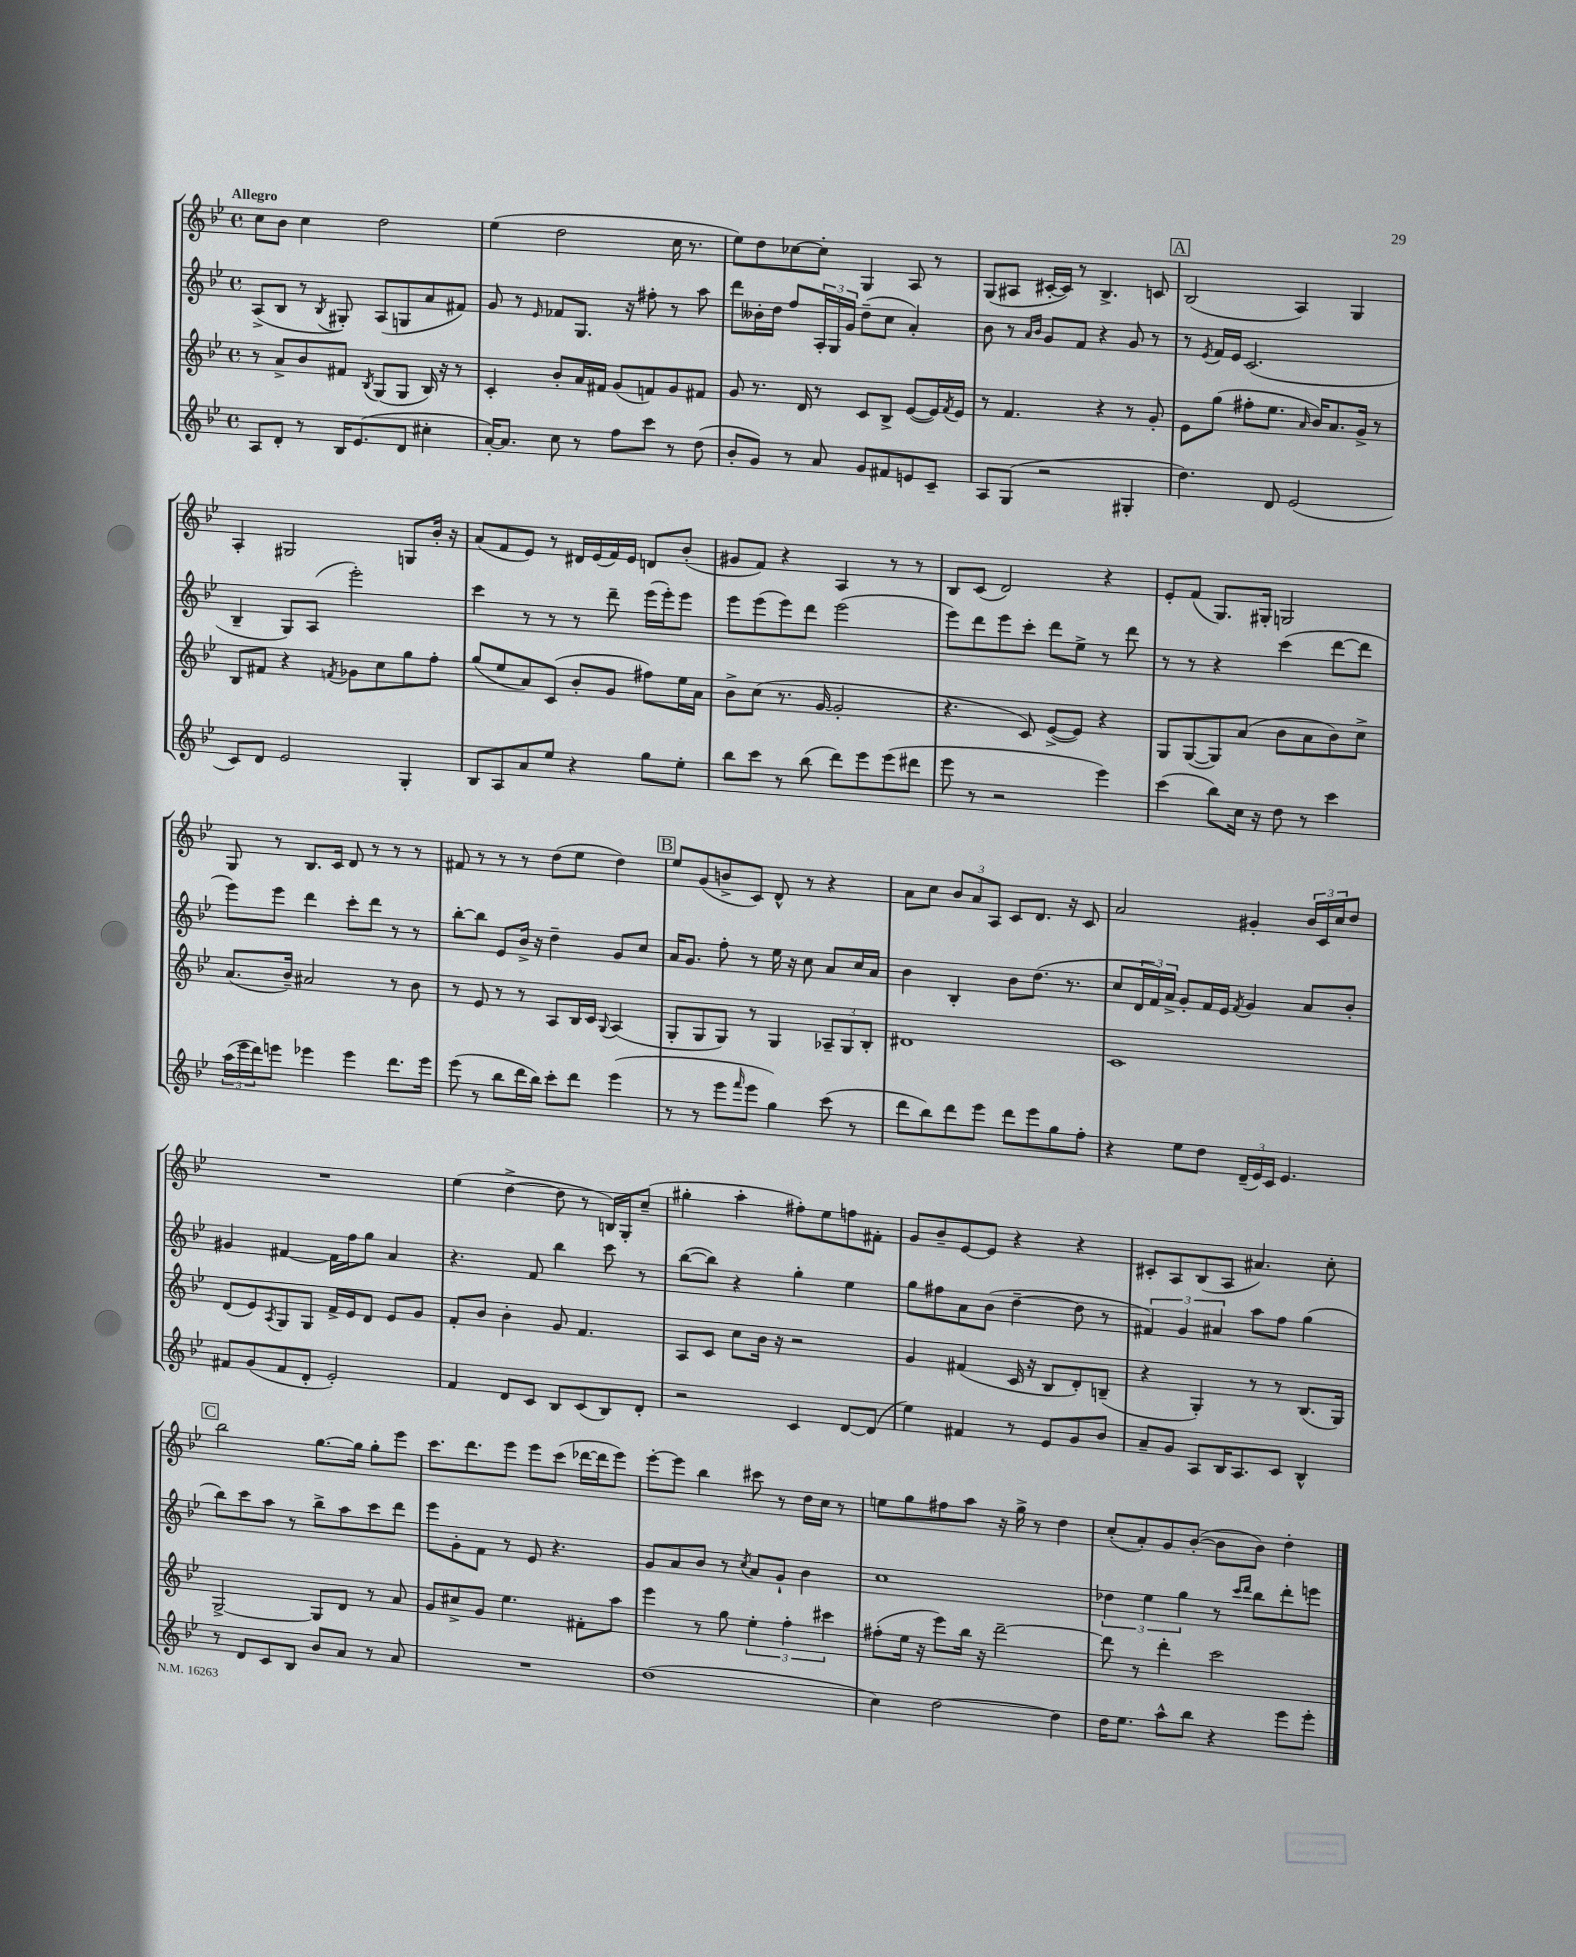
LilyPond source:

<<
\new StaffGroup <<
\new Staff = "s0" {
    \clef treble \key bes \major \defaultTimeSignature \time 4/4 \tempo "Allegro"
    c''8 bes'8 c''4 d''2 |
    ees''4( d''2 c''16 r8. |
    ees''8) d''8 ces''8~ ces''8-. g4 a8 r8 |
    g8( ais8 cis'16~-. cis'16) r8 bes4.-> c'8 |
    \mark \markup { \box "A" } bes2( a4) g4 |
    a4-. gis2 g8 bes'16-. r16 |
    a'8( f'8 ees'8) r8 dis'16 ees'16( f'16) ees'16 d'8 bes'8-.( |
    gis'8 f'8) r4 a4 r8 r8 |
    bes8 c'8( d'2) r4 |
    ees'8-. f'8( g8.) gis16-. g2 |
    g8 r8 bes8. c'16 d'8 r8 r8 r8 |
    fis'8 r8 r8 r8 d''8( ees''8 d''4) |
    \mark \markup { \box "B" } ees''8 g'8( b'8-> c'8) d'8-^ r8 r4 |
    a'8 c''8 \tuplet 3/2 { bes'8 a'8 a8 } c'8 d'8. r16 c'8 |
    a'2 gis'4-. \tuplet 3/2 { bes'16 c'16 c''16 } d''8 |
    R1 |
    ees''4( d''4~-> d''8 r8 b16) g16-. c''8--( |
    gis''4-. a''4-. fis''8-.) ees''8 f''8 fis'8-. |
    g'8 bes'8-- ees'8~ ees'8 r4 r4 |
    cis'8-. a8 bes8( a8 ais'4.) c''8-. |
    \mark \markup { \box "C" } bes''2 g''8.~ g''16 g''8-. ees'''8 |
    c'''8. d'''8. ees'''8 ees'''8 c'''8( des'''16~ des'''16 ees'''8) |
    ees'''8~-. ees'''8 bes''4 cis'''8 r8 d''16 c''16 r8 |
    e''8 g''8 fis''8 a''8 r16 g''16-> r8 d''4 |
    c''8-.( a'8-.) g'8 bes'8~-.( bes'8 bes'8) d''4-. \bar "|." |
}
\new Staff = "s1" {
    \clef treble \key bes \major \defaultTimeSignature \time 4/4
    a8->( bes8 r8 \acciaccatura { bes8 } gis8-.) a8( g8 a'8 fis'8) |
    g'8 r8 \grace { ees'16 } fes'8 g8. r16 fis''8-. r8 a''8 |
    d'''8 beses'16-. d''16 f''8 \tuplet 3/2 { a16-. g16 g'16 } d''8--( c''8 a'4-.) |
    bes'8 r8 \grace { a'16 bes'16 } g'8 f'8 r4 g'8 r8 |
    \mark \markup { \box "A" } r8 \acciaccatura { ees'8 } f'16 ees'16 c'2.( |
    bes4-- g8) a8( ees'''2-.) |
    c'''4 r8 r8 r8 d'''8-- ees'''16( ees'''16-.) ees'''8 |
    ees'''8 ees'''8( ees'''8) d'''8 ees'''2( |
    ees'''8) d'''8 ees'''8 c'''8-. d'''8 ees''8-> r8 d'''8 |
    r8 r8 r4 c'''4( d'''8~ d'''8 |
    ees'''8) ees'''8 d'''4 c'''8-. d'''8 r8 r8 |
    bes''8~-. bes''8 ees'8 bes'16-> r16 d''4-- g'8 c''8 |
    \mark \markup { \box "B" } a'16 g'8. f''8-. r8 ees''16 r16 c''8 a'8 c''16 a'16 |
    bes'4 bes4-. bes'8 d''8.( r8. |
    c''8 \tuplet 3/2 { d'16 f'16) a'16-> } g'8-. f'16 ees'16 \acciaccatura { f'8 } g'4 a'8 bes'8-. |
    gis'4 fis'4~ fis'16 f''16 g''8 a'4 |
    r4. f'8 bes''4 c'''8 r8 |
    bes''8~( bes''8) r4 g''4-. ees''4 |
    g''8 fis''8 a'8 bes'8( d''4~-- d''8 r8 |
    \tuplet 3/2 { fis'4) g'4 ais'4 } a''8 f''8 g''4( |
    \mark \markup { \box "C" } bes''8) c'''8 a''8 r8 bes''8-> a''8 c'''8 d'''8 |
    ees'''8 g'8-. f'8 r8 ees'8 r4. |
    g'8 a'8 bes'8 r8 \acciaccatura { c''8 } a'8 g'8-! bes'4 |
    c''1 |
    \tuplet 3/2 { des''4 ees''4 g''4 } r8 \grace { c'''16 d'''16 } bes''8 d'''8-. e'''8 \bar "|." |
}
\new Staff = "s2" {
    \clef treble \key bes \major \defaultTimeSignature \time 4/4
    r8 a'8-> bes'8 fis'8 \acciaccatura { bes8 } g8( g8 bes16) r16 r8 |
    c'4-. bes'8-. a'16 fis'16 g'8( f'8) g'8 fis'8 |
    g'8 r8. d'16 r8 c'8 bes8-> ees'8~( ees'16) \acciaccatura { f'8 } ees'16 |
    r8 f'4. r4 r8 g'8-. |
    \mark \markup { \box "A" } ees'8 g''8( fis''8-. ees''8. \grace { a'16 } bes'16) a'8. g'16-> r8 |
    bes8 fis'8 r4 \acciaccatura { f'8 } ges'8 c''8 g''8 f''8-. |
    g''8( ees''8 a'8) c'8( bes'8-. g'8 fis''8) ees''16 a'16 |
    bes'8-> c''8( r8. g'16~ g'2-. |
    r4. c'8) ees'8~->( ees'8) r4 |
    g8 g8~( g8) a'8( bes'8 a'8 bes'8) c''8-> |
    a'8.( bes'16--) ais'2 r8 bes'8 |
    r8 ees'8 r8 r8 a8 bes16 c'16 \appoggiatura { g8 } a4( |
    \mark \markup { \box "B" } g8-. g8 g8) r8 g4 \tuplet 3/2 { aes8-- g8 bes8-. } |
    dis'1 |
    c'1 |
    d'8( ees'8) \acciaccatura { a8 } g8 g8 f'16-> ees'16 d'8 ees'8 g'8 |
    f'8-. bes'8 bes'4-. g'8 f'4. |
    a8 c'8 c''8 bes'16 r16 r2 |
    g'4 fis'4( c'16 r16 bes8 d'8-.) b8--( |
    r4 g4-.) r8 r8 bes8.( g16) |
    \mark \markup { \box "C" } g2~-> g8 d'8 r8 a'8 |
    g'8 cis''8-> g'8 ees''4. fis'8-. a''8 |
    ees'''4 r8 g''8 \tuplet 3/2 { ees''4-. f''4-. cis'''4 } |
    fis''8-.( ees''16 r16 ees'''8) bes''16 r16 d'''2~-- |
    d'''8 r8 d'''4-. c'''2 \bar "|." |
}
\new Staff = "s3" {
    \clef treble \key bes \major \defaultTimeSignature \time 4/4
    a8 d'8-. r8 bes16 ees'8.( d'8 cis''4-. |
    a'16~-.) a'8. c''8 r8 f''8 c'''8 r8 d''8( |
    bes'8-. g'8) r8 a'8 g'8 fis'8 e'8 c'8-- |
    a8 g8( r2 gis4-. |
    \mark \markup { \box "A" } d''4.) d'8 ees'2( |
    c'8) d'8 ees'2 g4-. |
    bes8 a8 a'8 ees''8 r4 g''8 ees''8-. |
    bes''8 c'''8 r8 bes''8( d'''8) ees'''8 ees'''8( dis'''8 |
    ees'''8 r8 r2 ees'''4) |
    c'''4( bes''8) c''16 r16 d''8 r8 c'''4 |
    \tuplet 3/2 { a''16( ees'''16 d'''16) } e'''8 ees'''4 ees'''4 d'''8. ees'''16 |
    ees'''8( r8 bes''8 d'''16 bes''16) c'''8-. d'''8 ees'''4( |
    \mark \markup { \box "B" } r8 r8 ees'''8 \grace { f'''16 } ees'''8 g''4) c'''8( r8 |
    d'''8 bes''8) d'''8 ees'''8 d'''8 ees'''8 g''8 f''8-. |
    r4 ees''8 d''8 \tuplet 3/2 { d'16--( ees'16) c'16 } ees'4. |
    fis'8 g'8( fis'8 d'8-. ees'2-.) |
    f'4 d'8 c'8 bes8 c'8( bes8) d'8-. |
    r2 c'4 d'8~ d'8( |
    ees''4) fis'4 r8 ees'8 g'8 bes'8 |
    a'8-- g'8 a8 bes16 a8. c'8 bes4-^ |
    \mark \markup { \box "C" } r8 d'8 c'8 bes8 bes'8 a'8 r8 a'8 |
    R1 |
    d''1( |
    c''4) d''2~ d''4 |
    d''16 ees''8. a''8-^ bes''8 r4 ees'''8 ees'''8-. \bar "|." |
}
>>
>>
\layout { \context { \Score \remove "Bar_number_engraver" } }
